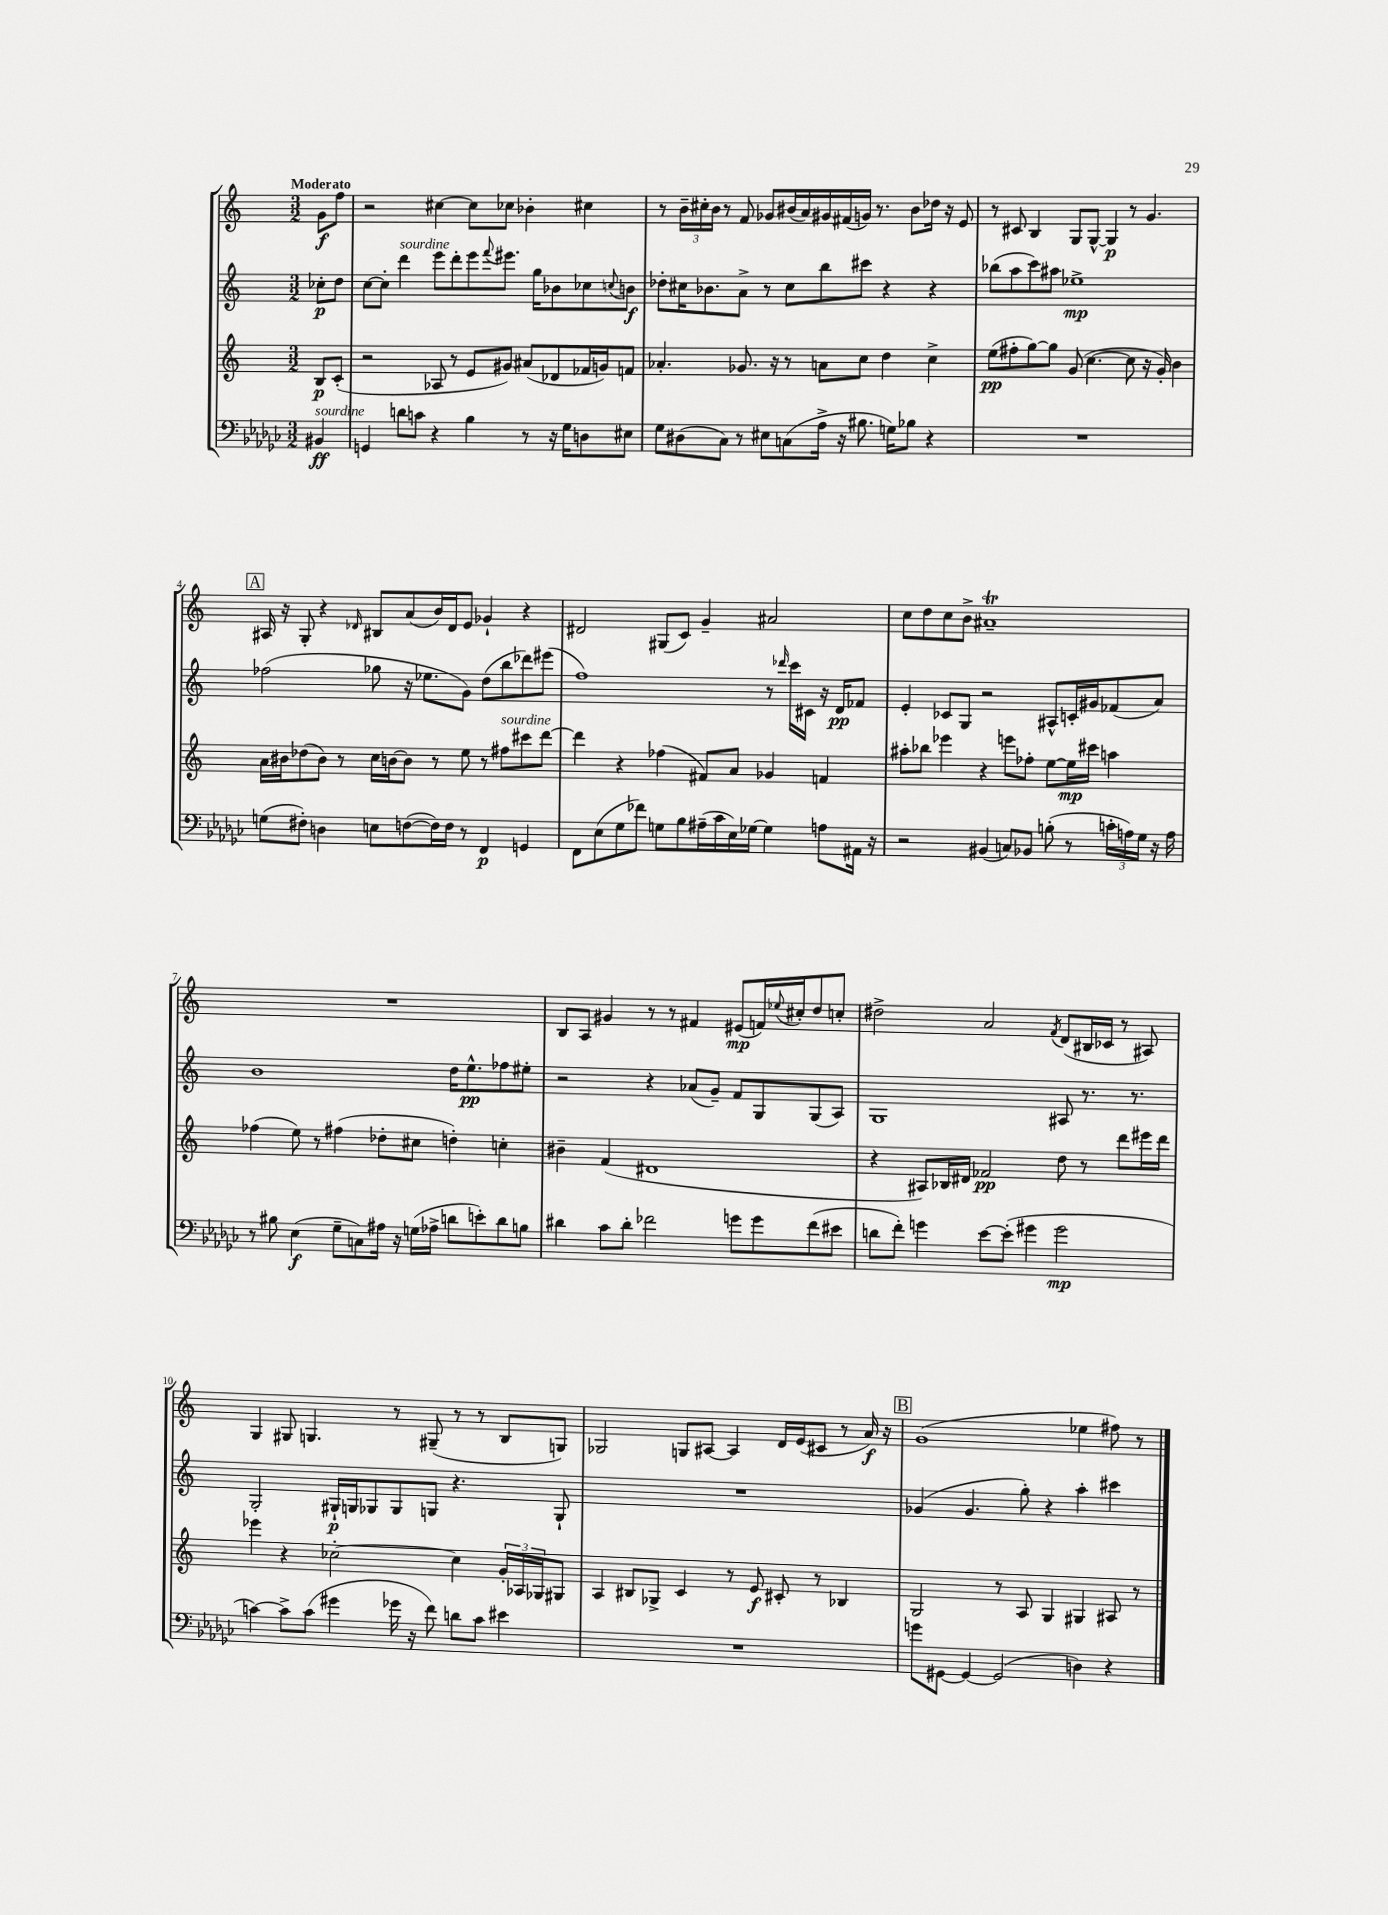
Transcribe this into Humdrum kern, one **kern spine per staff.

**kern	**kern	**kern	**kern
*staff4	*staff3	*staff2	*staff1
*clefF4	*clefG2	*clefG2	*clefG2
*k[b-e-a-d-g-c-]	*k[]	*k[]	*k[]
*M3/2	*M3/2	*M3/2	*M3/2
4BB#	8B	8cc-'	8g
.	(8c'	8dd	8ff
=	=	=	=
4GG	2r	[8cc	2r
.	.	8cc']	.
8d	.	4ddd	.
8c	.	.	.
4r	8A-	8eee	[4cc#
.	8r	8ddd'	.
4B-	8e	8eee	8cc#]
.	.	8qqfff	.
.	8g#)	8.eee#	8cc-
8r	(8a#	.	4b-'
.	.	16gg	.
16r	8d-	8b-	.
16G-	.	.	.
8D	16f-	8cc-	4cc#
.	16g)	.	.
.	.	8qqcc	.
8E#	8f	8b	.
=	=	=	=
8G-	4.a-'	8dd-'	8r
(8D#	.	16cc#	24b~
.	.	.	24cc#'
.	.	8.b-	.
.	.	.	24b
8C-)	.	.	8r
8r	8.g-	8a^	8f
8E#	.	8r	8g-
.	16r	.	.
(8C	8r	8cc#	(16b#
.	.	.	16a)
16A-^	8a	8bb	16g#
16r	.	.	(16f#
8.B#	8cc	8ccc#	16g)
.	.	.	8.r
.	4dd	4r	.
16G)	.	.	.
8B-	.	.	8b#
4r	4cc^	4r	16dd-
.	.	.	16r
.	.	.	8e
=	=	=	=
1.r	(8ee	(8bb-	8r
.	8ff#'	8aa	8c#
.	[8gg)	8ccc)	4B
.	8gg]	8aa#	.
.	(8g	1ee-^	8G
.	[4.cc	.	[8G^^
.	.	.	4G]
.	8cc]	.	8r
.	16r	.	4.g
.	16g')	.	.
.	4b	.	.
=	=	=	=
(8G	16a	(2ff-	16A#
.	16b#	.	16r
8F#')	(8dd-	.	8G'
4D	8b#)	.	4r
.	8r	.	.
.	.	.	16qqd-
8E	16cc	8gg-	8B#
.	[16b	.	.
([8F	8b]	16r	(8a
.	.	8.ee-	.
16F])	8r	.	16b)
16F	.	.	16d-
8r	8ee	8g)	8e
4FF	8r	(8dd	4g-`
.	8ff#	8bb	.
4GG	8ccc#	8ddd-)	4r
.	[8ddd	(8eee#	.
=	=	=	=
8FF	4ddd]	1ff)	2d#
(8E-	.	.	.
8G-	4r	.	.
8f-)	.	.	.
8G	(4ff-	.	(8G#
8B-	.	.	8c)
(16A#~	8f#)	.	4g~
16c-	.	.	.
16E-)	8a	.	.
[16G-	.	.	.
4G-]	4g-	8r	2a#
.	.	16qqddd-	.
.	.	16ccc	.
.	.	16c#	.
8A	4f	16r	.
.	.	16d	.
16AA#	.	8f-	.
16r	.	.	.
=	=	=	=
2r	8aa#'	4e'	8cc
.	8bb-	.	8dd
.	4eee-	8c-	8cc
.	.	8G	8b^
(4BB#	4r	2r	1a#~
8C)	8eee	.	.
8BB-	8ff-'	.	.
(8B'	[8ee	8A#^^	.
8r	16ee]	16c'	.
.	16ccc#	16g#	.
24c'	4aa	(8f-	.
24A)	.	.	.
24G-	.	.	.
16r	.	8a)	.
16A	.	.	.
=	=	=	=
8r	(4ff-	1b	1.r
8B#	.	.	.
(4E-	8ee)	.	.
.	8r	.	.
8G-~	(4ff#	.	.
8C)	.	.	.
16A#	8dd-'	.	.
16r	.	.	.
(16G	8cc#	.	.
16A-^	.	.	.
8d	4dd')	16dd	.
.	.	8.ee^^	.
8e')	.	.	.
8d	4cc'	8ff-	.
8B	.	8ee#'	.
=	=	=	=
4d#	4b#~	2r	8B
.	.	.	8A
8c-	(4f	.	4g#
8d#'	.	.	.
2f-	1d#	4r	8r
.	.	.	8r
.	.	(8a-	4f#
.	.	8g~)	.
8g	.	8f	(8e#
8g	.	8G	16f)
.	.	.	8qqee-
.	.	.	16cc#'
(8f-	.	(8G	8dd
8e#	.	8A)	8cc'
=	=	=	=
8d	4r	1G	2dd#^
8f')	.	.	.
4g	8A#)	.	.
.	16B-	.	.
.	16d#	.	.
[8e-	2f-	.	2a
(8e-']	.	.	.
4g#	.	.	.
.	.	.	8qf
2g#	8dd	8A#	(8d
.	8r	8.r	16B#
.	.	.	16c-
.	8ddd	.	8r
.	.	8.r	.
.	16eee#	.	8A#)
.	16ddd	.	.
=	=	=	=
[4c)	4eee-	2G'	4G
8c^]	4r	.	8G#
(8c	.	.	4.G
4g#	[2cc-'	16G#`	.
.	.	16G	.
.	.	8G-	.
16g-	.	8G-	8r
16r	.	.	.
8f)	.	8G	(8G#~
8d	4cc-]	4.r	8r
8c	.	.	8r
4e#	24g'	.	8B
.	24A-	.	.
.	24G-	.	.
.	8G#	8G`	8G)
=	=	=	=
1.r	4A	1.r	2G-
.	8B#	.	.
.	8G-^	.	.
.	4c	.	8G
.	.	.	[8A#
.	8r	.	4A#]
.	8e	.	.
.	8c#'	.	16d
.	.	.	(16e
.	8r	.	8c#
.	4B-	.	8r
.	.	.	16a)
.	.	.	16r
=	=	=	=
8g	2G	(4g-	(1g
[8GG#	.	.	.
4GG#_	.	4.g-	.
(2GG#]	8r	.	.
.	8A	8gg')	.
.	4G	4r	.
4D)	4G#	4aa'	4ee-
4r	8A#	4ccc#	8ff#)
.	8r	.	8r
==	==	==	==
*-	*-	*-	*-
